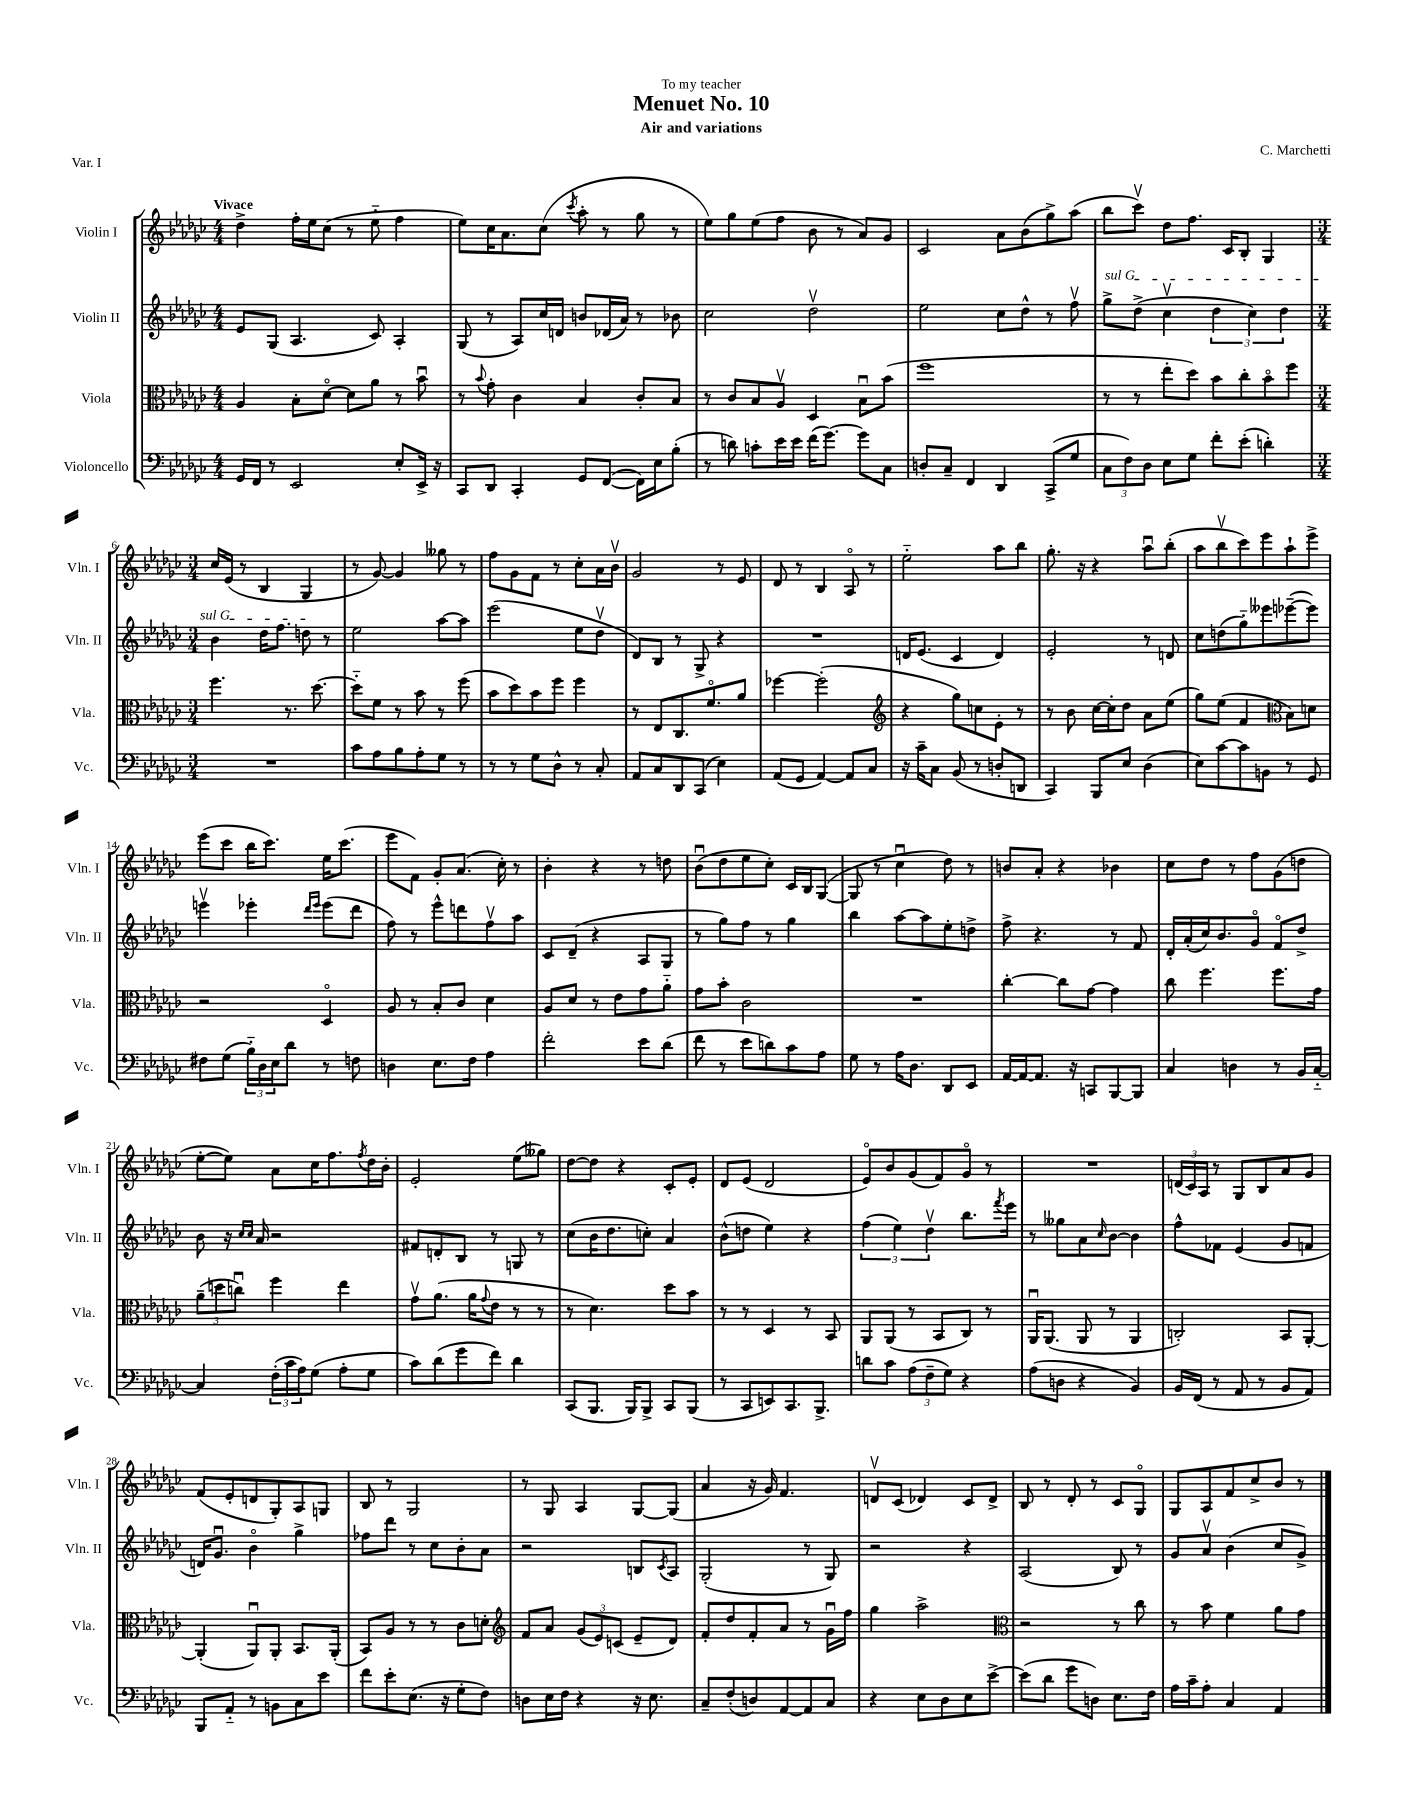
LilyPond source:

\header { title = "Menuet No. 10" composer = "C. Marchetti" subtitle = "Air and variations" dedication = "To my teacher" piece = "Var. I" }
<<
\new StaffGroup <<
\new Staff = "s0" \with { instrumentName = "Violin I" shortInstrumentName = "Vln. I" } {
    \clef treble \key ges \major \numericTimeSignature \time 4/4 \tempo "Vivace"
    des''4-> f''16-. ees''16 ces''8( r8 ees''8-_ f''4 |
    ees''8) ces''16 aes'8. ces''8( \acciaccatura { ces'''8 } aes''8-. r8 ges''8 r8 |
    ees''8) ges''8 ees''8( f''8 bes'8 r8 aes'8) ges'8 |
    ces'2 aes'8 bes'8( ges''8->) aes''8( |
    bes''8 ces'''8\upbow) des''8 f''8. ces'16 bes8-. ges4 |
    \numericTimeSignature \time 3/4 ces''16 ees'16( r8 bes4 ges4 |
    r8 ges'8~) ges'4 geses''8 r8 |
    f''8 ges'8 f'8 r8 ces''8-. aes'16 bes'16\upbow |
    ges'2 r8 ees'8 |
    des'8 r8 bes4 aes8\flageolet r8 |
    ees''2-_ aes''8 bes''8 |
    ges''8.-. r16 r4 aes''8\downbow bes''8-.( |
    aes''8 bes''8\upbow ces'''8) ees'''8 aes''8-! ees'''8-> |
    ees'''8( ces'''8 bes''16 ces'''8.) ees''16 ces'''8.( |
    ees'''8 f'8) ges'8-. aes'8.( ces''16-.) r8 |
    bes'4-. r4 r8 d''8 |
    bes'8\downbow( des''8 ees''8 ces''8-.) ces'16 bes16 ges8~( |
    ges8 r8 ces''4\downbow des''8) r8 |
    b'8 aes'8-. r4 bes'4 |
    ces''8 des''8 r8 f''8 ges'8( d''8 |
    ees''8~-. ees''8) aes'8 ces''16 f''8. \acciaccatura { f''8 } des''16 bes'16-. |
    ees'2-. ees''8( geses''8) |
    des''8~ des''8 r4 ces'8-. ees'8-. |
    des'8 ees'8( des'2 |
    ees'8\flageolet) bes'8 ges'8( f'8) ges'8\flageolet r8 |
    R2. |
    \tuplet 3/2 { d'16( ces'16) aes16 } r8 ges8 bes8 aes'8 ges'8 |
    f'8( ees'8-. d'8 ges8-.) aes8 g8 |
    bes8 r8 ges2 |
    r8 ges8 aes4 ges8~ ges8( |
    aes'4 r16 ges'16) f'4. |
    d'8\upbow ces'8( des'4) ces'8 des'8-> |
    bes8 r8 des'8-. r8 ces'8 ges8\flageolet |
    ges8 aes8 f'8 ces''8-> bes'8 r8 \bar "|." |
}
\new Staff = "s1" \with { instrumentName = "Violin II" shortInstrumentName = "Vln. II" } {
    \clef treble \key ges \major \numericTimeSignature \time 4/4
    ees'8 ges8( aes4. ces'8) aes4-. |
    ges8( r8 aes8) ces''16 d'16 b'8 des'16( aes'16) r8 bes'8 |
    ces''2 des''2\upbow |
    ees''2 ces''8 des''8-^ r8 f''8\upbow |
    \once \override TextSpanner.bound-details.left.text = \markup { \italic "sul G" } ges''8->\startTextSpan des''8->( ces''4\upbow \tuplet 3/2 { des''4 ces''4) des''4 } |
    \numericTimeSignature \time 3/4 bes'4 des''16 f''8. d''8\stopTextSpan r8 |
    ees''2 aes''8~ aes''8 |
    ees'''2( ees''8 des''8\upbow |
    des'8) bes8 r8 ges8-> r4 |
    R2. |
    d'16 ees'8.( ces'4 d'4) |
    ees'2-. r8 d'8 |
    ces''8 d''8( ges''8-_) eeses'''8 ees'''8~--( ees'''8) |
    e'''4\upbow ees'''4-. \grace { des'''16 ees'''16 } ees'''8( des'''8 |
    f''8) r8 ees'''8-^ d'''8 f''8\upbow aes''8 |
    ces'8 des'8--( r4 aes8 ges8 |
    r8 ges''8) f''8 r8 ges''4 |
    bes''4 aes''8~ aes''8 ees''8-. d''8-> |
    f''8-> r4. r8 f'8 |
    des'16-. aes'16-.( ces''16) bes'8. ges'8\flageolet f'8\flageolet des''8-> |
    bes'8 r16 \grace { ces''16 ces''16 } aes'16 r2 |
    fis'8 d'8-. bes8 r8 g8 r8 |
    ces''8( bes'16 des''8. c''8-.) aes'4 |
    bes'8-^( d''8 ees''4) r4 |
    \tuplet 3/2 { f''4( ees''4) des''4\upbow } bes''8. \acciaccatura { f'''8 } ees'''16 |
    r8 geses''8 aes'8 \grace { ces''16 } bes'8~ bes'4 |
    f''8-^ fes'8 ees'4( ges'8 f'8 |
    d'16) ges'8.\downbow bes'4\flageolet ges''4-> |
    fes''8 des'''8 r8 ces''8 bes'8-. aes'8 |
    r2 b8 \acciaccatura { ces'8 } aes8 |
    ges2-.( r8 ges8) |
    r2 r4 |
    aes2( bes8) r8 |
    ges'8 aes'8\upbow bes'4( ces''8 ges'8->) \bar "|." |
}
\new Staff = "s2" \with { instrumentName = "Viola" shortInstrumentName = "Vla." } {
    \clef alto \key ges \major \numericTimeSignature \time 4/4
    aes4 bes8-. des'8~\flageolet des'8 aes'8 r8 bes'8\downbow |
    r8 \appoggiatura { bes'8 } ges'8-. ces'4 bes4 ces'8-. bes8 |
    r8 ces'8 bes8 aes8\upbow des4 bes8\downbow bes'8( |
    f''1 |
    r8 r8 ees''8-. des''8) bes'8 ces''8-. bes'8\flageolet f''8 |
    \numericTimeSignature \time 3/4 f''4. r8. des''8.~ |
    des''8-_ f'8 r8 bes'8 r8 f''8( |
    bes'8 des''8) bes'8 f''8 f''4 |
    r8 ees8 ces8. f'8.\flageolet aes'8 |
    fes''4~ fes''2-.( |
    \clef treble r4 ges''8) c''8 ees'8-. r8 |
    r8 bes'8 ces''16~ ces''16-. des''8 aes'8 ees''8( |
    ges''8) ees''8( f'4 \clef alto bes8) d'8 |
    r2 des4\flageolet |
    aes8 r8 bes8-. ces'8 des'4 |
    aes8 des'8 r8 ees'8 ges'8 aes'8-_ |
    ges'8 bes'8-. ces'2 |
    R2. |
    ces''4~-. ces''8 ges'8~ ges'4 |
    ces''8 f''4. f''8. ges'16 |
    \tuplet 3/2 { aes'8--( d''8 c''8\downbow) } f''4 ees''4 |
    ges'8\upbow aes'8.( aes'16 \appoggiatura { ges'8 } ees'8 r8 r8 |
    r8 des'4.) des''8 bes'8 |
    r8 r8 des4 r8 bes,8 |
    aes,8 aes,8( r8 bes,8 ces8) r8 |
    aes,16\downbow aes,8.( aes,8 r8 aes,4 |
    c2-.) bes,8 aes,8~-. |
    aes,4-.( aes,8\downbow) aes,8-. bes,8. aes,16-.( |
    bes,8) aes8 r8 r8 ces'8 d'8-. |
    \clef treble f'8 aes'8 \tuplet 3/2 { ges'8( ees'8) c'8( } ees'8-- des'8) |
    f'8-. des''8 f'8-. aes'8 r8 ges'16\downbow f''16 |
    ges''4 aes''2-> |
    \clef alto r2 r8 ces''8 |
    r8 bes'8 f'4 aes'8 ges'8 \bar "|." |
}
\new Staff = "s3" \with { instrumentName = "Violoncello" shortInstrumentName = "Vc." } {
    \clef bass \key ges \major \numericTimeSignature \time 4/4
    ges,16 f,16 r8 ees,2 ees8-. ees,16-> r16 |
    ces,8 des,8 ces,4-. ges,8 f,8~( f,16) ees16 bes8-.( |
    r8 d'8) c'8-. ees'16 ees'16 f'16( ges'8.~) ges'8 ces8 |
    d8-. ces8-- f,4 des,4 ces,8->( ges8 |
    \tuplet 3/2 { ces8 f8) des8 } ees8 ges8 f'8-. ees'8-.( d'4-.) |
    \numericTimeSignature \time 3/4 R2. |
    ces'8 aes8 bes8 aes8-. ges8 r8 |
    r8 r8 ges8 des8-^ r8 ces8-. |
    aes,8 ces8 des,8 ces,8( ees4) |
    aes,8( ges,8 aes,4~) aes,8 ces8 |
    r16 ces'16-- ces8 bes,8( r8 d8-. d,8 |
    ces,4) bes,,8 ees8 des4( |
    ees8) ces'8~ ces'8 b,8 r8 ges,8 |
    fis8 ges8( \tuplet 3/2 { bes16-_) des16 ees16 } des'8 r8 f8 |
    d4 ees8. f16 aes4 |
    f'2-. ees'8 des'8( |
    f'8 r8 ees'8 d'8) ces'8 aes8 |
    ges8 r8 aes16 des8. des,8 ees,8 |
    aes,16~ aes,16~ aes,8. r16 c,8 bes,,8~ bes,,8 |
    ces4 d4 r8 bes,16 ces16~-_ |
    ces4 \tuplet 3/2 { f16-.( ces'16 aes16) } ges8( aes8-. ges8 |
    ces'8) des'8( ges'8 f'8) des'4 |
    ces,8( bes,,8. bes,,16) bes,,8-> ces,8 bes,,8( |
    r8 ces,8 e,8) ces,8. bes,,8.-> |
    d'8 ces'8 \tuplet 3/2 { aes8( f8-- ges8) } r4 |
    aes8( d8 r4 bes,4) |
    bes,16 f,16( r8 aes,8 r8 bes,8 aes,8) |
    bes,,8 aes,8-_ r8 b,8 ces8 ees'8 |
    f'8 ees'8-. ees8.( r16 ges8-. f8) |
    d8 ees16 f16 r4 r16 ees8. |
    ces8-- f8-.( d8) aes,8~ aes,8 ces8 |
    r4 ees8 des8 ees8 ees'8~-> |
    ees'8( des'8 ges'8 d8) ees8. f16 |
    aes16 ces'16-- aes8-. ces4 aes,4 \bar "|." |
}
>>
>>
